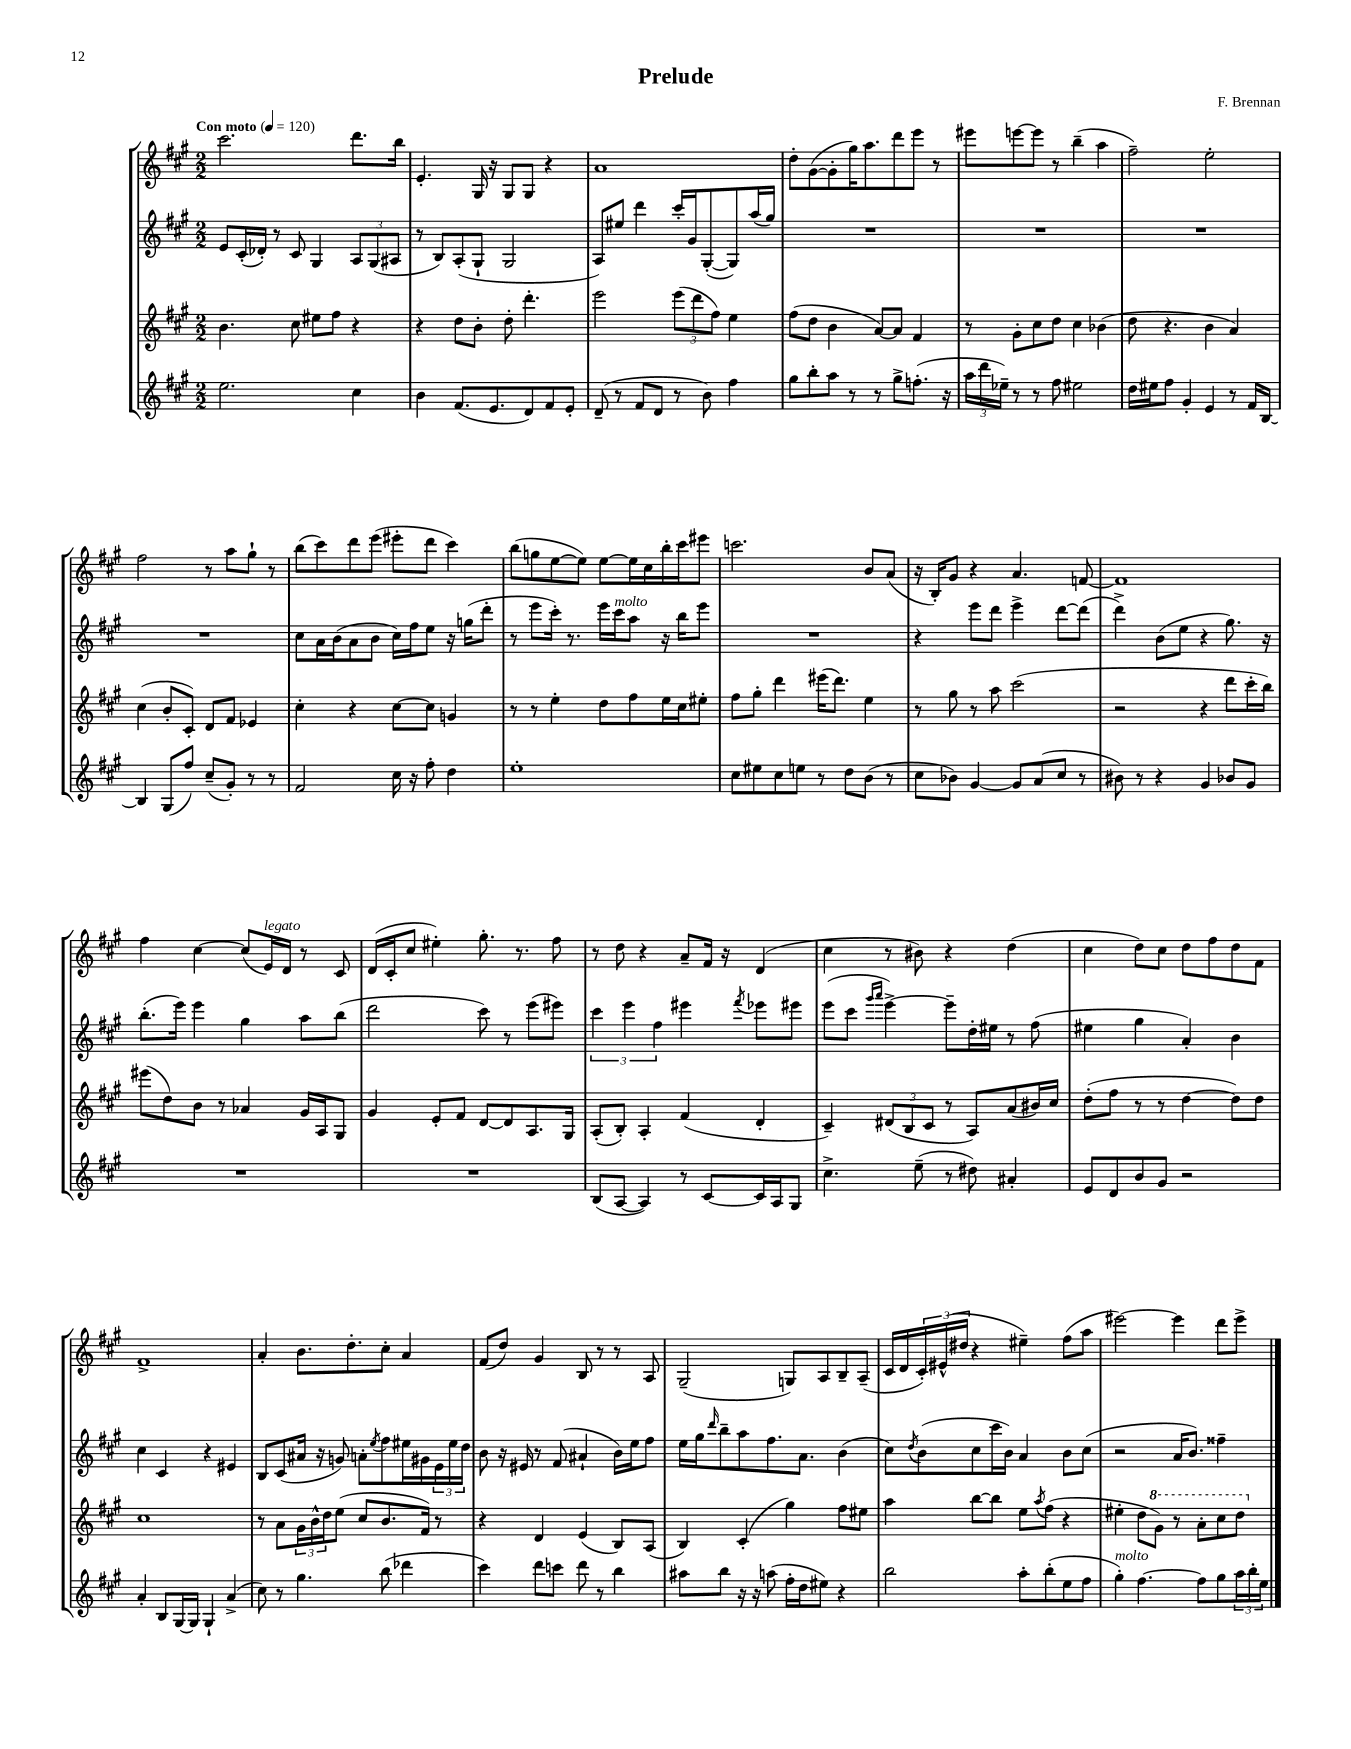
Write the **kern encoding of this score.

**kern	**kern	**kern	**kern
*part4	*part3	*part2	*part1
*staff4	*staff3	*staff2	*staff1
*clefG2	*clefG2	*clefG2	*clefG2
*k[f#c#g#]	*k[f#c#g#]	*k[f#c#g#]	*k[f#c#g#]
*M2/2	*M2/2	*M2/2	*M2/2
*MM120	*MM120	*MM120	*MM120
=1	=1	=1	=1
!	!	!	!LO:TX:a:B:t=Con moto
2.ee\	4.b\	8e/L	2.ccc#\
.	.	(16c#'/L	.
.	.	16d-X'/JJ)	.
.	.	8r	.
.	8cc#\	8c#/	.
.	8ee#X\L	4G#/	.
.	8ff#\J	.	.
4cc#\	4r	12A/L	8.ddd\L
.	.	(12G#/	.
.	.	12A#X/J	.
.	.	.	16bb\Jk
=2	=2	=2	=2
4b\	4r	8r	4.e'/
.	.	8B/L)	.
(8.f#/L	8dd\L	(8A'/	.
.	8b'\J	8G#`/J	16G#/
8.e/	.	.	16r
.	8dd'\	2G#/	8G#/L
8d/)	4.ddd'\	.	8G#/J
8f#/	.	.	4r
8e'/J	.	.	.
=3	=3	=3	=3
(8d~/	2eee\	8A/L)	1a
8r	.	8ee#X/J	.
8f#/L	.	4ddd\	.
8d/J	.	.	.
8r	(12eee\L	16ccc#'/LL	.
.	.	16g#/J	.
.	12ddd\	.	.
8b\)	.	([8G#'/	.
.	12ff#\J)	.	.
4ff#\	4ee\	8G#/])	.
.	.	(16aa/L	.
.	.	16gg#/JJ)	.
=4	=4	=4	=4
8gg#\L	(8ff#\L	1r	8dd'\L
8bb'\	8dd\J	.	([8g#\
8aa\J	4b\	.	8g#'\]
8r	.	.	16gg#\K)
.	.	.	8.aa\
8r	[8a/L)	.	.
8gg#^\L	8a/J]	.	8ddd\
(8.ffn'\J	4f#/	.	8eee\J
.	.	.	8r
16r	.	.	.
=5	=5	=5	=5
24aa\LL	8r	1r	8eee#X\L
24ddd\	.	.	.
24ee-X~\JJ)	.	.	.
8r	8g#'\L	.	[8eeen\
8r	8cc#\	.	8eee\J]
8ff#\	8dd\J	.	8r
2ee#X\	4cc#\	.	(4bb~\
.	(4b-X\	.	4aa\
=6	=6	=6	=6
16dd\LL	8dd\	1r	2ff#~\)
16ee#X\J	.	.	.
8ff#\J	4.r	.	.
4g#'/	.	.	.
4e/	4b\	.	2ee'\
8r	4a/)	.	.
16f#/LL	.	.	.
[16B/JJ	.	.	.
!!LO:LB:g=z
=7	=7	=7	=7
4B/]	(4cc#\	1r	2ff#\
(8G#/L	8b'/L	.	.
8ff#/J)	8c#'/J)	.	.
(8cc#~/L	8d/L	.	8r
8g#'/J)	8f#/J	.	8aa\L
8r	4e-X/	.	8gg#`\J
8r	.	.	8r
=8	=8	=8	=8
2f#/	4cc#'\	8cc#\L	(8bb\L
.	.	16a\L	8ccc#\)
.	.	(16b\J	.
.	4r	8a\	8ddd\
.	.	8b\J	(8eee\J
16cc#\	[8cc#\L	16cc#\LL)	8eee#X'\L
16r	.	16ff#\J	.
8ff#'\	8cc#\J]	8ee\J	8ddd\J
4dd\	4gn/	16r	4ccc#\)
.	.	(16ggn\KL	.
.	.	8ddd'\J	.
=9	=9	=9	=9
1ee'	8r	8r	(8bb\L
.	8r	8eee\L	8ggn\
.	4ee'\	16ccc#'\Jk)	[8ee\
.	.	8.r	.
.	.	.	8ee\J])
.	8dd\L	16eee\LL	[8ee\L
!	!	!LO:TX:a:i:t=molto	!
.	.	16ccc#\J	.
.	8ff#\	8aa\J	16ee\L]
.	.	.	16cc#\
.	16ee\L	16r	16bb'\
.	16cc#\J	16bb\KL	16ccc#\J
.	8ee#X'\J	8eee\J	8eee#X\J
=10	=10	=10	=10
8cc#\L	8ff#\L	1r	2.cccn\
8ee#X\	8gg#'\J	.	.
8cc#\	4ddd\	.	.
8een\J	.	.	.
8r	(16eee#X\KL	.	.
.	8.ddd\J)	.	.
8dd\L	.	.	.
(8b\J	4ee\	.	8b/L
8r	.	.	(8a/J
=11	=11	=11	=11
8cc#\L	8r	4r	16r
.	.	.	16B'/KL)
8b-X\J)	8gg#\	.	8g#/J
[4g#/	8r	8eee\L	4r
.	8aa\	8ddd\J	.
8g#/L]	(2ccc#\	4eee^\	4.a/
(8a/	.	.	.
8cc#/J	.	[8ddd\L	.
8r	.	(8ddd\J]	[8fn/
=12	=12	=12	=12
8b#X\)	2r	4ddd^\)	1f]
8r	.	.	.
4r	.	(8b\L	.
.	.	8ee\J	.
4g#/	4r	4r	.
8b-X/L	8ddd\L	8.gg#\)	.
8g#/J	16ccc#'\L	.	.
.	16bb\JJ)	16r	.
!!LO:LB:g=z
=13	=13	=13	=13
1r	(8eee#X\L	(8.bb'\L	4ff#\
.	8dd\)	.	.
.	.	16eee\Jk)	.
.	8b\J	4eee\	[4cc#\
.	8r	.	.
.	4a-X/	4gg#\	(8cc#/L]
!	!	!	!LO:TX:a:i:t=legato
.	.	.	16e/L)
.	.	.	16d/JJ
.	16g#/LL	8aa\L	8r
.	16A/J	.	.
.	8G#/J	(8bb\J	8c#/
=14	=14	=14	=14
1r	4g#/	2ddd\	(16d/LL
.	.	.	16c#'/J
.	.	.	8cc#/J
.	8e'/L	.	4ee#X'\)
.	8f#/J	.	.
.	[8d/L	8ccc#\)	8.gg#'\
.	8d/]	8r	.
.	.	.	8.r
.	8.A/	(8eee\L	.
.	.	8eee#X\J)	8ff#\
.	16G#/Jk	.	.
=15	=15	=15	=15
(8B/L	(8A'/L	6ccc#\	8r
[8A/J	8B'/J)	.	8dd\
.	.	6eee\	.
4A/])	4A'/	.	4r
.	.	6ff#\	.
8r	(4f#/	4eee#X\	8a~/L
[8c#/L	.	.	16f#/Jk
.	.	.	16r
.	.	8qfff#/	.
16c#/L]	4d'/	8eee-X\L	(4d/
16A/J	.	.	.
8G#/J	.	8eee#X\J	.
=16	=16	=16	=16
4.cc#^\	4c#~/)	(8eee\L	4cc#\
.	.	8ccc#\J	.
.	.	16qqggg#/LL	.
.	.	16qqaaa/JJ	.
.	(12d#X/L	[4eee^\)	8r
.	12B/	.	.
(8ee~\	.	.	8b#X\)
.	12c#/J	.	.
8r	8r	8eee~\L]	4r
8dd#X\)	8A/L)	16dd'\L	.
.	.	16ee#X\JJ	.
4a#X'/	(8a/	8r	(4dd\
.	16b#X/L)	(8ff#\	.
.	16cc#/JJ	.	.
=17	=17	=17	=17
8e/L	(8dd'\L	4ee#X\	4cc#\
8d/	8ff#\J	.	.
8b/	8r	4gg#\	8dd\L)
8g#/J	8r	.	8cc#\J
2r	[4dd\	4a'/)	8dd\L
.	.	.	8ff#\
.	8dd\L])	4b\	8dd\
.	8dd\J	.	8f#\J
!!LO:LB:g=z
=18	=18	=18	=18
4a'/	1cc#	4cc#\	1f#^
8B/L	.	4c#/	.
[16G#/L	.	.	.
16G#/JJ]	.	.	.
4G#`/	.	4r	.
(4a^/	.	4e#X/	.
=19	=19	=19	=19
8cc#\)	8r	8B/L	4a'/
8r	8a\L	(8c#/	.
4.gg#\	24g#\L	16a#X/Jk	8.b\L
.	24b^^\	.	.
.	.	16r	.
.	24dd\J	.	.
.	(8ee\J	8gn/)	.
.	.	.	8.dd'\
.	8cc#/L	8an'\L	.
.	.	8qee/	.
(8bb\	8.b/	8ff#\	8cc#'\J
4ddd-X\	.	16ee#X\L	4a/
.	16f#/Jk)	16g#X\	.
.	8r	24e\	.
.	.	24ee#\	.
.	.	24dd\JJ	.
=20	=20	=20	=20
4ccc#\)	4r	8b\	(8f#/L
.	.	16r	8dd/J)
.	.	16e#X/	.
8ddd\L	4d/	8r	4g#/
8cccn\J	.	(8f#/	.
8ddd\	(4e/	4a#X`/	8B/
8r	.	.	8r
4bb\	8B/L)	16b\LL)	8r
.	.	16ee\J	.
.	(8A/J	8ff#\J	8A/
=21	=21	=21	=21
8aa#X\L	4B/)	16ee\LL	(2G#~/
.	.	16gg#\J	.
.	.	16qqddd/	.
8bb\J	.	8bb~\	.
16r	(4c#'/	8aa\	.
16r	.	.	.
(8aan\	.	8.ff#\	.
16ff#'\LL	4gg#\)	.	8Gn/L)
16dd\J	.	8.a\J	.
8ee#X\J)	.	.	8A/
4r	8ff#\L	(4b\	8B~/
.	8ee#X\J	.	(8A~/J
=22	=22	=22	=22
2bb\	4aa\	8cc#\L)	16c#/LL
.	.	.	16d/
.	.	8qdd/	.
.	.	(8b\	24c#'/)
.	.	.	(24e#X^^/
.	.	.	24dd#X/JJ
.	[8bb\L	8cc#\	4r
.	8bb\J]	16ccc#\L	.
.	.	16b\JJ)	.
8aa'\L	8ee\L	4a/	4ee#X~\)
.	8qaa/	.	.
(8bb'\	(8ff#\J	.	.
8ee\	4r	8b\L	(8ff#\L
8ff#\J	.	(8cc#\J	8aa\J
=23	=23	=23	=23
!LO:TX:a:i:t=molto	!	!	!
4gg#'\)	4ee#X'\	2r	[2eee#X\)
[4.ff#\	8dd\L	.	.
*	*8va	*	*
.	8gg#\J)	.	.
.	8r	16a/KL	4eee#\]
.	.	8.b/J)	.
8ff#\L]	8aa'\L	.	.
8gg#\	8ccc#\	4ff##X~\	8ddd\L
24aa\L	8ddd\J	.	8eee#^\J
24bb'\	.	.	.
24ee\JJ	.	.	.
*	*X8va	*	*
==	==	==	==
*-	*-	*-	*-
